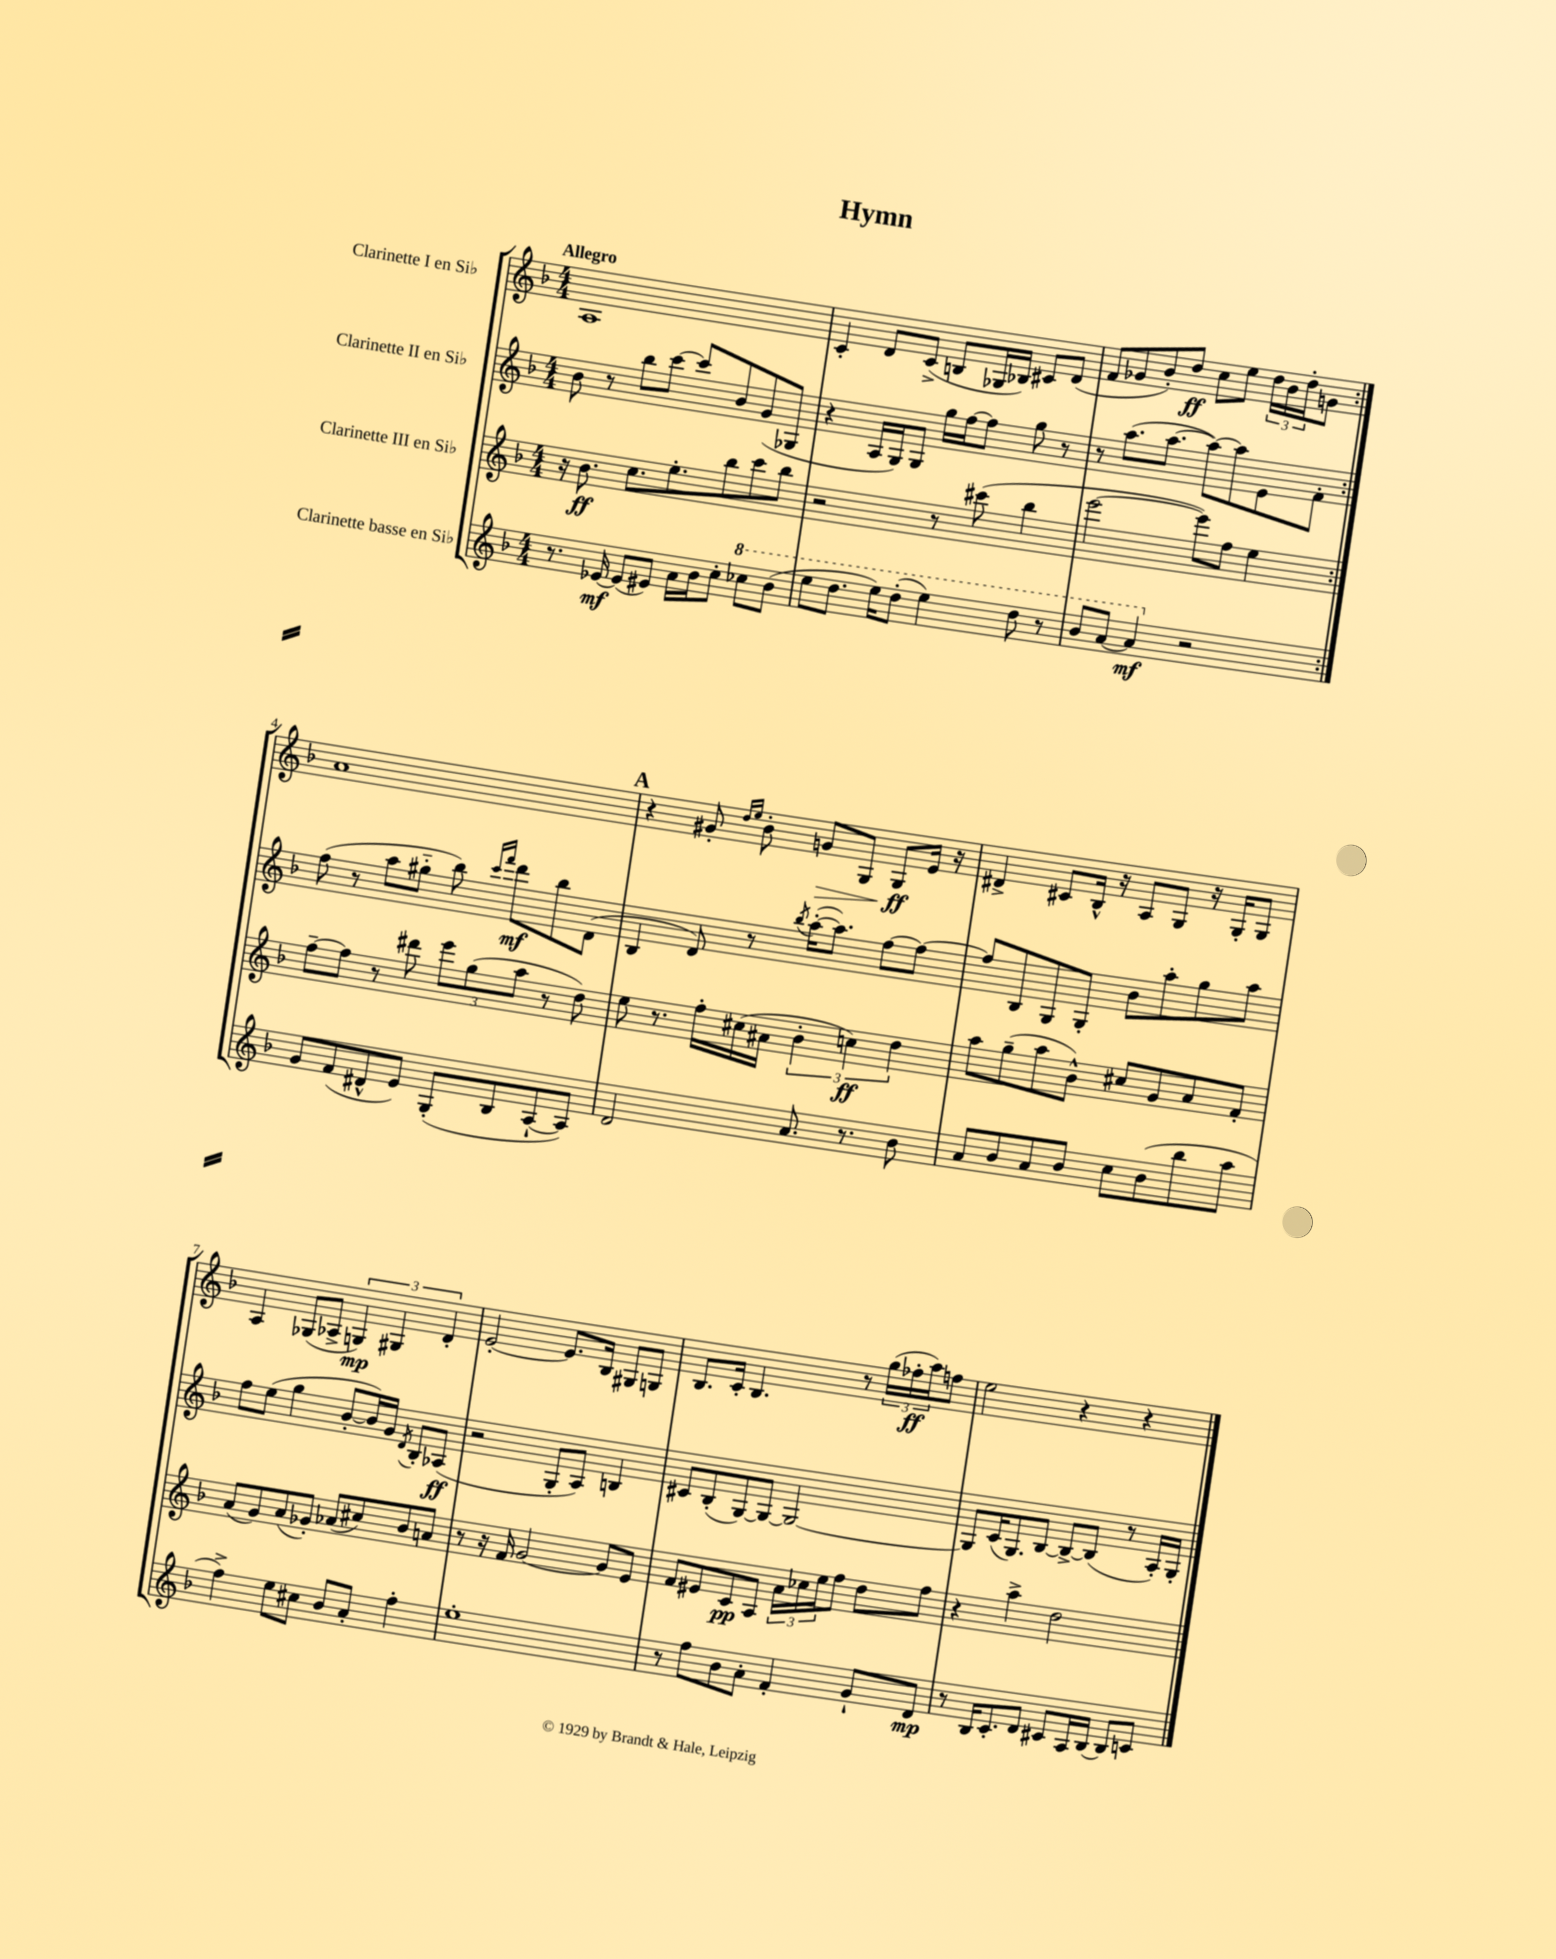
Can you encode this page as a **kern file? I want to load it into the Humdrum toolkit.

**kern	**kern	**kern	**kern
*staff4	*staff3	*staff2	*staff1
*clefG2	*clefG2	*clefG2	*clefG2
*k[b-]	*k[b-]	*k[b-]	*k[b-]
*M4/4	*M4/4	*M4/4	*M4/4
8.r	16r	8b-\	1A
.	8.b-\	.	.
.	.	8r	.
[16e-/	.	.	.
(8e-/]L	8.cc\L	8bb-\L	.
8e#/J)	.	[8ccc\J	.
.	8.ee'\	.	.
16a\LL	.	8ccc/]L	.
16b-\J	.	.	.
8cc'\J	8bb-\	8b-/	.
8ccc-\L	8ccc\	(8g/	.
(8bb-\J	8bb-\J	8G-/J	.
=	=	=	=
8eee\L	2r	4r	4c'/
8.ddd\J	.	.	.
.	.	16A/LL	8d/L
16eee\LK)	.	16G/J)	.
(8ddd'\J	.	8G/J	(8c^/J
4eee\)	8r	16gg\LL	8B/L
.	.	[16ff\J	.
.	(8ccc#\	8ff\]J	16G-/L
.	.	.	16B-/JJ)
8ddd\	4bb-\	8gg\	8c#/L
8r	.	8r	(8d/J
=	=	=	=
8bb-/L	[2eee\	8r	8f/L
[8aa/J	.	(8.aa\L	8g-/
4aa/]	.	.	8b-'/)
.	.	[8.aa\J	.
.	.	.	8dd/J
2r	8eee\]L)	8aa\_L)	8cc\L
.	8ff\J	8aa\]	8ee\J
.	4ee\	8e\	24dd\LL
.	.	.	24b-\
.	.	.	24dd'\J
.	.	8f'\J	8g\J
=:|!	=:|!	=:|!	=:|!
8g/L	[8ff~\L	(8ff\	1a
(8f/	8ff\]J	8r	.
8d#^^/	8r	8aa\L	.
8e/J)	8ddd#\	8gg#'~\J	.
(8G'/L	12eee\L	8bb-\)	.
.	(12gg\	.	.
.	.	16qqccc/LL	.
.	.	16qqfff/JJ	.
8B-/	.	8ddd\L	.
.	12aa\J	.	.
[8A`/	8r	8bb-\	.
8A/]J)	8dd\)	(8d\J	.
=	=	=	=
2d/	8ee\	4B-/	4r
.	8.r	.	.
.	.	8d/)	8g#'/
.	16ff'\LL	.	.
.	.	.	16qqdd/LL
.	.	.	16qqee/JJ
.	(16cc#\	8r	8b-'\
.	16a#\JJ	.	.
.	.	8qbb-/	.
8.a/	6b-'\	([16aa'\LK	8g/L
.	.	8.aa\]J)	.
.	.	.	8G/J
.	6cc\)	.	.
8.r	.	.	.
.	.	[8ff\L	8G/L
.	6dd\	.	.
8b-\	.	8ff\_J	16e/Jk
.	.	.	16r
=	=	=	=
8a/L	8aa\L	8ff/]L	4d#^/
8b-/	(8gg~\	8B-/	.
8a/	8aa\	8G/	8c#/L
8b-/J	8b-^^\J)	8G'/J	16B-^^/Jk
.	.	.	16r
8cc\L	8cc#/L	8b-\L	8A/L
(8b-\	8g/	8aa'\	8G/J
8bb-\	8a/	8gg\	16r
.	.	.	16G'/LK
8aa\J	8f'/J	8aa\J	8G/J
=	=	=	=
4ff^\)	(8a/L	8ff\L	4A/
.	8g/)	(8ee\J	.
8ee\L	(8a/	4gg\	(8G-/L
8cc#\J	8g-'/J)	.	8A-^/J
8b-/L	(8a-/L	[8b-'/L	6G/)
8a'/J	8cc#/)	16b-/]L)	.
.	.	.	6G#/
.	.	16g/JJ	.
.	.	8qd/	.
4ff'\	8b-/	8B-'/L	.
.	.	.	6d'/
.	8a/J	(8A-/J	.
=	=	=	=
1ee'	8r	2r	[2e'/
.	16r	.	.
.	16f/	.	.
.	[2g/	.	.
.	.	8G'/L	8.e/]L
.	.	8A/J)	.
.	.	.	16B-/Jk
.	8g/]L	4B/	8G#/L
.	8e/J	.	8G/J
=	=	=	=
8r	8f/L	8c#/L	8.B-/L
8ff\L	8e#/	(8B-'/	.
.	.	.	16c'/Jk
8b-\	8c/	[8G/)	4.B-/
8a'\J	8A/J	8G/_J	.
4f'/	24a\LL	2G/_	.
.	24cc-\	.	.
.	24ee\J	.	.
.	8ff\J	.	8r
8g`/L	8dd\L	.	(24gg\LL
.	.	.	24ff-'\
.	.	.	24aa\J)
8d/J	8ff\J	.	8ff\J
=	=	=	=
8r	4r	8G/]L	2ee\
16B-/LK	.	(16c/K	.
8.c'/	.	8.G/)	.
.	4aa^\	.	.
8d/J	.	[8B-/J	.
8c#/L	2dd\	8B-^/_L	4r
16A/L	.	(8B-/]J	.
[16B-/JJ	.	.	.
8B-/]L	.	8r	4r
8c/J	.	16A'/LL)	.
.	.	16G'/JJ	.
==	==	==	==
*-	*-	*-	*-
